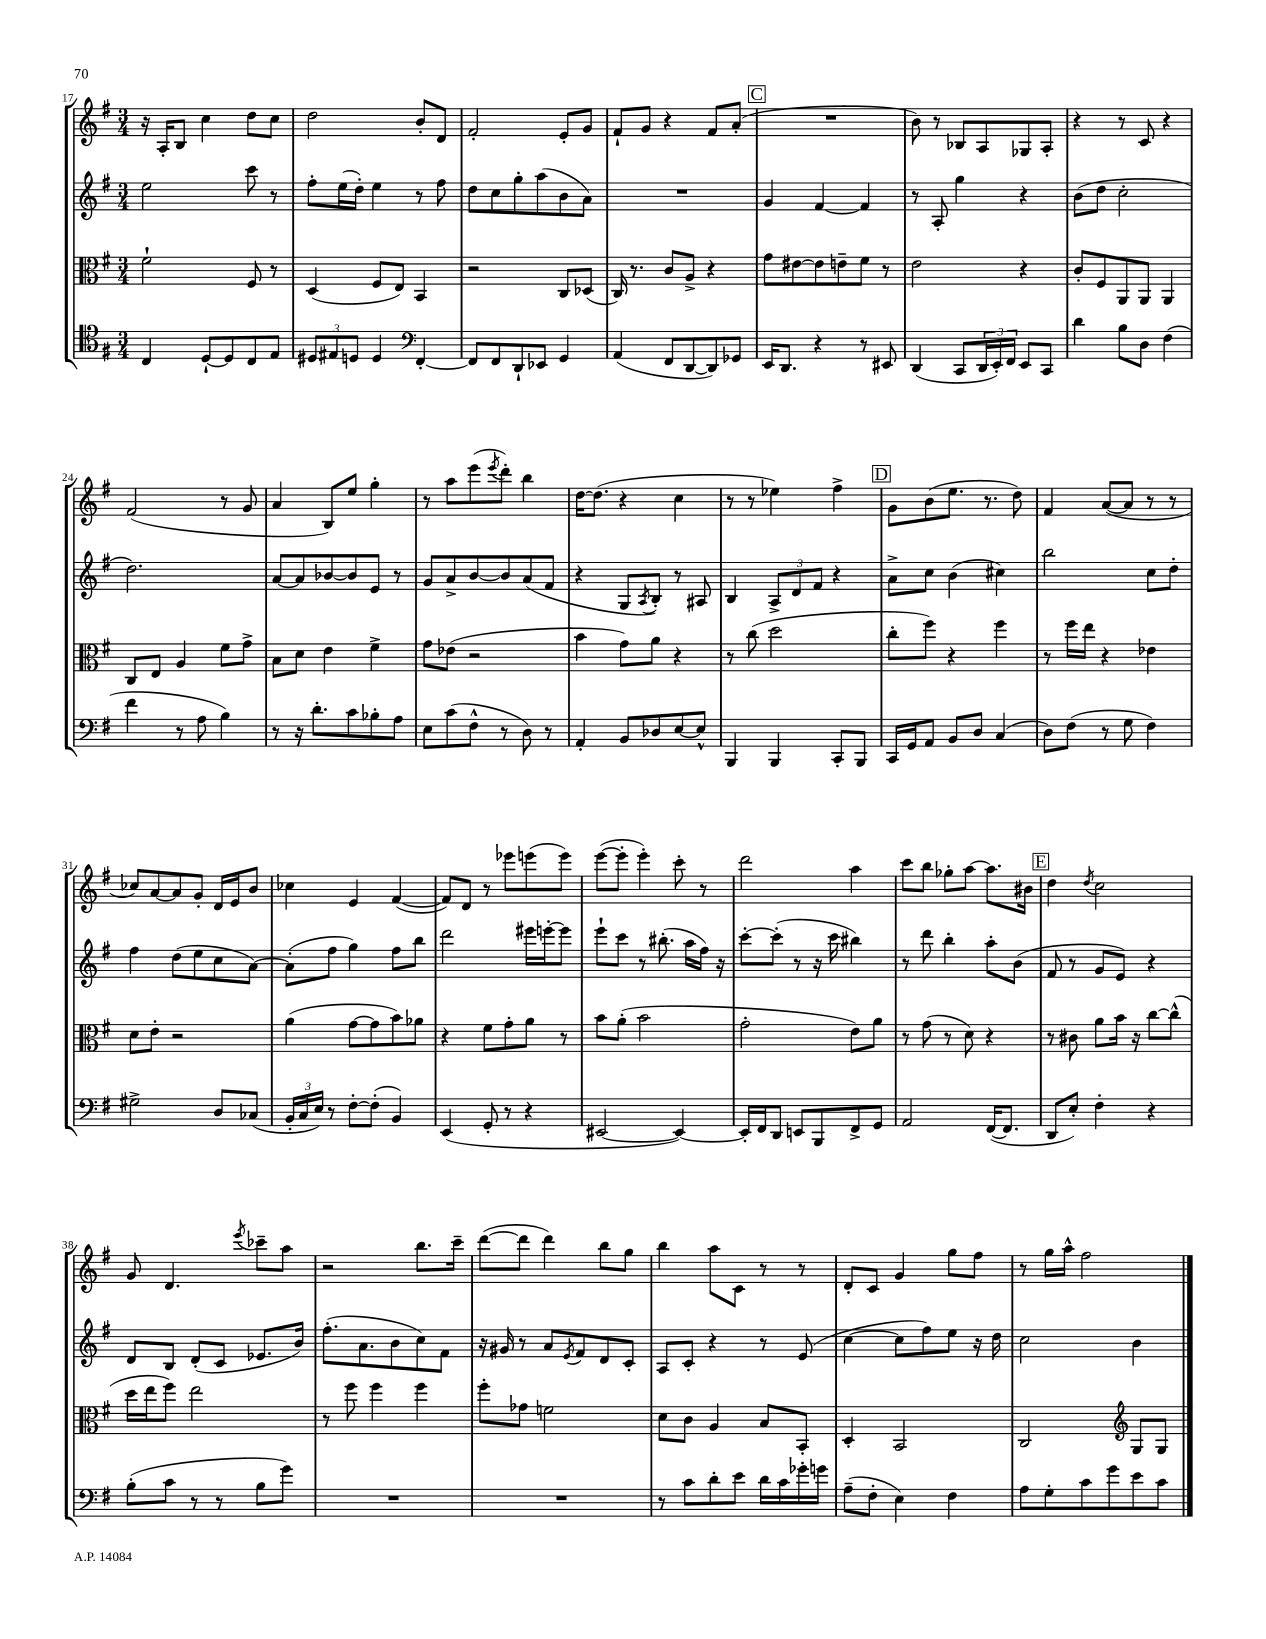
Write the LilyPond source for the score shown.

<<
\new StaffGroup <<
\new Staff = "s0" {
    \clef treble \key g \major \numericTimeSignature \time 3/4
    r16 a16-. b8 c''4 d''8 c''8 |
    d''2 b'8-. d'8 |
    fis'2-. e'8-. g'8 |
    fis'8-! g'8 r4 fis'8 a'8-.( |
    \mark \markup { \box "C" } R2. |
    b'8) r8 bes8 a8 ges8 a8-. |
    r4 r8 c'8 r4 |
    fis'2( r8 g'8 |
    a'4 b8) e''8 g''4-. |
    r8 a''8 e'''8( \acciaccatura { e'''8 } d'''8-.) b''4 |
    d''16~ d''8.( r4 c''4 |
    r8 r8 ees''4) fis''4-> |
    \mark \markup { \box "D" } g'8 b'8( e''8. r8. d''8) |
    fis'4 a'8~( a'8 r8 r8 |
    ces''8) a'8~ a'8 g'8-. d'16 e'16 b'8 |
    ces''4 e'4 fis'4~( |
    fis'8) d'8 r8 ees'''8 e'''8( e'''8) |
    e'''8~( e'''8-. e'''4-.) c'''8-. r8 |
    d'''2 a''4 |
    c'''8 b''8 ges''8-. a''8~ a''8. bis'16 |
    \mark \markup { \box "E" } d''4 \acciaccatura { d''8 } c''2 |
    g'8 d'4. \acciaccatura { e'''8 } ces'''8-- a''8 |
    r2 b''8. c'''16-- |
    d'''8~( d'''8 d'''4) b''8 g''8 |
    b''4 a''8 c'8 r8 r8 |
    d'8-. c'8 g'4 g''8 fis''8 |
    r8 g''16 a''16-^ fis''2 \bar "|." |
}
\new Staff = "s1" {
    \clef treble \key g \major \numericTimeSignature \time 3/4
    e''2 c'''8 r8 |
    fis''8-. e''16( d''16-.) e''4 r8 fis''8 |
    d''8 c''8 g''8-. a''8( b'8 a'8) |
    R2. |
    \mark \markup { \box "C" } g'4 fis'4~ fis'4 |
    r8 a8-. g''4 r4 |
    b'8( d''8 c''2-. |
    d''2.) |
    a'8~ a'8 bes'8~ bes'8 e'8 r8 |
    g'8 a'8-> b'8~ b'8 a'8( fis'8 |
    r4 g8 \acciaccatura { a8 } b8-.) r8 ais8 |
    b4 \tuplet 3/2 { a8-> d'8 fis'8 } r4 |
    \mark \markup { \box "D" } a'8-> c''8 b'4( cis''4) |
    b''2 c''8 d''8-. |
    fis''4 d''8( e''8 c''8 a'8~) |
    a'8-.( fis''8 g''4) fis''8 b''8 |
    d'''2 eis'''16 e'''16~-. e'''8 |
    e'''8-! c'''8 r8 bis''8.-.( a''16 fis''16) r16 |
    c'''8~-. c'''8-.( r8 r16 c'''16 bis''4) |
    r8 d'''8 b''4-. a''8-. b'8( |
    \mark \markup { \box "E" } fis'8 r8 g'8 e'8) r4 |
    d'8 b8 d'8-.( c'8 ees'8. b'16) |
    fis''8.-.( a'8. b'8 c''8) fis'8 |
    r16 gis'16 r8 a'8 \acciaccatura { e'8 } fis'8 d'8 c'8-. |
    a8 c'8-. r4 r8 e'8( |
    c''4~ c''8 fis''8) e''8 r16 d''16 |
    c''2 b'4 \bar "|." |
}
\new Staff = "s2" {
    \clef alto \key g \major \numericTimeSignature \time 3/4
    fis'2-! fis8 r8 |
    d4( fis8 e8) b,4 |
    r2 c8 des8( |
    c16) r8. c'8 a8-> r4 |
    \mark \markup { \box "C" } g'8 eis'8~ eis'8 e'8-- fis'8 r8 |
    e'2 r4 |
    c'8-. fis8 a,8 a,8 a,4 |
    c8 e8 a4 fis'8 g'8-> |
    b8 d'8 e'4 fis'4-> |
    g'8 ees'8( r2 |
    b'4 g'8) a'8 r4 |
    r8 c''8( d''2 |
    \mark \markup { \box "D" } c''8-. fis''8) r4 fis''4 |
    r8 fis''16 e''16 r4 ees'4 |
    d'8 e'8-. r2 |
    a'4( g'8~ g'8 b'8) aes'8 |
    r4 fis'8 g'8-. a'8 r8 |
    b'8 a'8-.( b'2 |
    g'2-. e'8) a'8 |
    r8 g'8( r8 d'8) r4 |
    \mark \markup { \box "E" } r8 cis'8 a'8 b'16 r16 c''8~ c''8-^( |
    d''16 e''16 fis''8) e''2 |
    r8 fis''8 fis''4 fis''4 |
    fis''8-. ges'8 f'2 |
    d'8 c'8 a4 b8 b,8-. |
    d4-. b,2 |
    c2 \clef treble g8 g8 \bar "|." |
}
\new Staff = "s3" {
    \clef tenor \key g \major \numericTimeSignature \time 3/4
    c4 d8~-! d8 c8 e8 |
    \tuplet 3/2 { dis8 eis8 d8 } d4 \clef bass fis,4~-. |
    fis,8 fis,8 d,8-! ees,8 g,4 |
    a,4( fis,8 d,8~ d,8) ges,8 |
    \mark \markup { \box "C" } e,16 d,8. r4 r8 eis,8 |
    d,4( c,8 \tuplet 3/2 { d,16 e,16-.) fis,16 } e,8 c,8 |
    d'4 b8 d8 fis4( |
    fis'4 r8 a8 b4) |
    r8 r16 d'8.-. c'8 bes8-. a8 |
    e8 c'8( fis8-^ r8 d8) r8 |
    a,4-. b,8 des8 e8~ e8-^ |
    b,,4 b,,4 c,8-. b,,8 |
    \mark \markup { \box "D" } c,16 g,16 a,8 b,8 d8 c4( |
    d8) fis8( r8 g8 fis4) |
    gis2-> d8 ces8( |
    \tuplet 3/2 { b,16-. c16 e16) } r8 fis8~-. fis8-.( b,4) |
    e,4( g,8-. r8 r4 |
    eis,2~ eis,4~) |
    eis,16-. fis,16 d,8 e,8 b,,8 fis,8-> g,8 |
    a,2 fis,16~( fis,8. |
    \mark \markup { \box "E" } d,8 e8-.) fis4-. r4 |
    b8-.( c'8 r8 r8 b8 g'8) |
    R2. |
    R2. |
    r8 c'8 d'8-. e'8 d'16 c'16 ges'16-. g'16 |
    a8--( fis8-. e4) fis4 |
    a8 g8-. c'8 g'8 e'8 c'8 \bar "|." |
}
>>
>>
\layout { \context { \Score currentBarNumber = #17 } }
